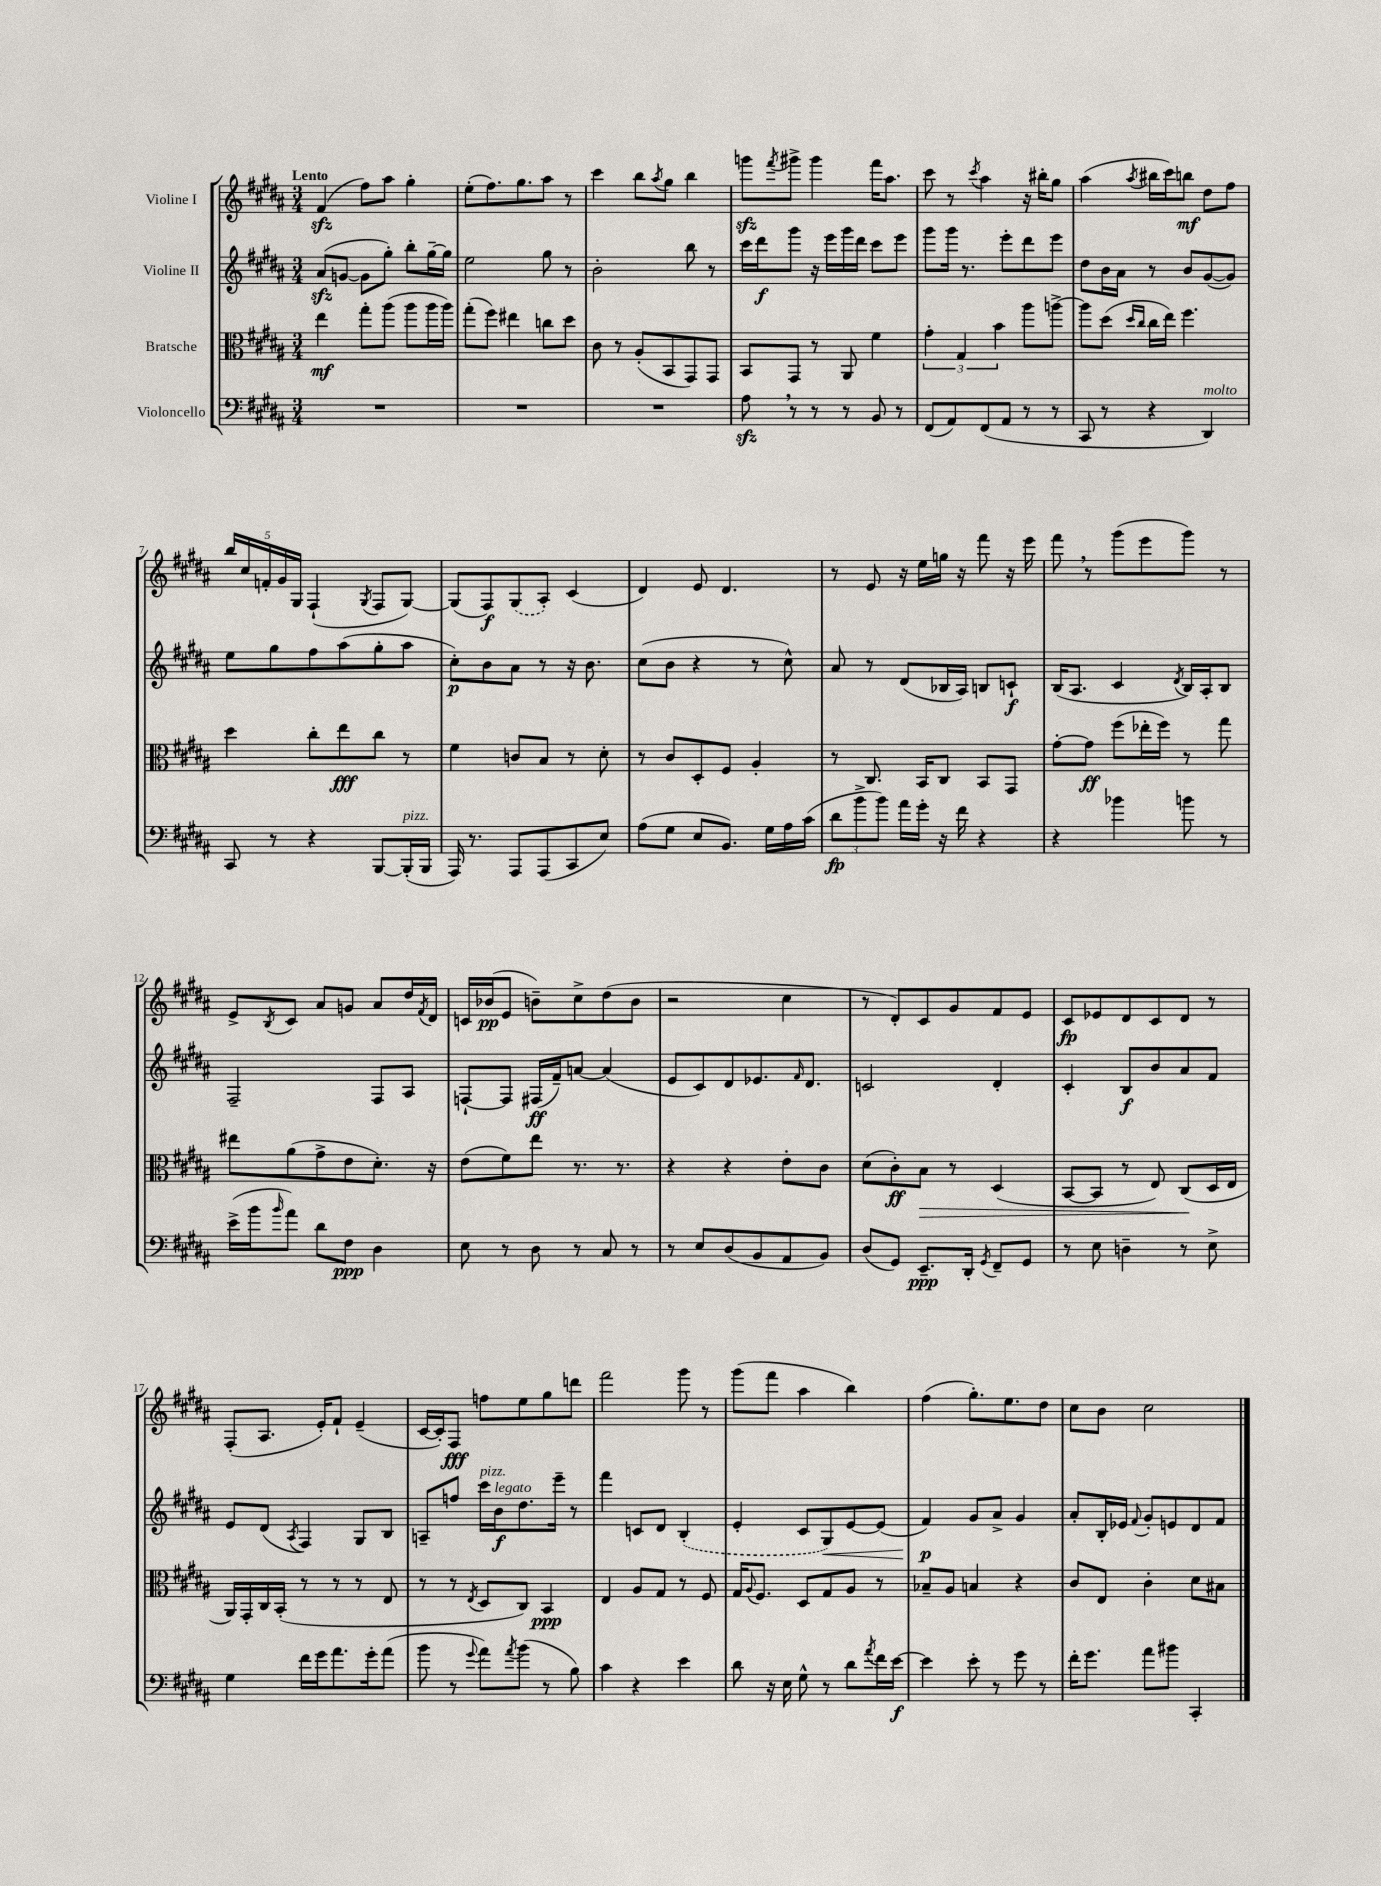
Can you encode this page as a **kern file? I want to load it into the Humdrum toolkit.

**kern	**kern	**kern	**kern
*staff4	*staff3	*staff2	*staff1
*clefF4	*clefC3	*clefG2	*clefG2
*k[f#c#g#d#a#]	*k[f#c#g#d#a#]	*k[f#c#g#d#a#]	*k[f#c#g#d#a#]
*M3/4	*M3/4	*M3/4	*M3/4
2.r	4ee	(8a#	(4f#
.	.	[8g	.
.	8gg#'	8g]	8ff#)
.	(8aa#	8gg#')	8aa#
.	8aa#	8bb'	4gg#'
.	16aa#	[16gg#~	.
.	16aa#)	16gg#]	.
=	=	=	=
2.r	(8gg#'	2ee	(8ee'
.	8ff#)	.	8.ff#)
.	4ee#	.	.
.	.	.	8.gg#
.	8cc	8gg#	8aa#
.	8dd#	8r	8r
=	=	=	=
2.r	8c#	2b'	4ccc#
.	8r	.	.
.	(8A#'	.	8bb
.	.	.	8qaa#
.	8BB	.	8gg#
.	8GG#)	8bb	4bb
.	8GG#	8r	.
=	=	=	=
8A#	8BB	16ccc#	8ggg
.	.	16ddd#	.
.	.	.	8qfff#
8r	8GG#	8ggg#	8ggg#^
8r	8r	16r	4ggg#
.	.	16eee	.
8r	8AA#	16ggg#	.
.	.	16ddd#	.
8BB	4f#	8ccc#	16fff#
.	.	.	8.aa#
8r	.	8eee	.
=	=	=	=
(8FF#	6g#'	8ggg#	8ccc#
8AA#)	.	16ggg#	8r
.	6G#	.	.
.	.	8.r	.
.	.	.	8qccc#
(8FF#	.	.	4aa#
.	6b	.	.
8AA#	.	8eee'	.
8r	8aa#	8ddd#	16r
.	.	.	16bb#'
8r	[8aa^	8eee	8gg#
=	=	=	=
8CC#	8aa]	8dd#	(4aa#
8r	(8dd#	16b	.
.	.	16a#	.
.	16qqdd#	.	.
.	16qqcc#	.	8qaa#
4r	16cc#	8r	16bb#
.	16ee)	.	16ccc#)
.	4.ff#	8b	8bb
4DD#)	.	([8g#	8dd#
.	.	8g#])	8ff#
=	=	=	=
8CC#	4dd#	8ee	20bb
.	.	.	20cc#
.	.	.	20f'
8r	.	8gg#	.
.	.	.	20g#
.	.	.	20G#
4r	8cc#'	8ff#	(4F#`
.	8ee	(8aa#	.
.	.	.	8qG#
[8BBB	8cc#	8gg#'	8F#
(16BBB']	8r	8aa#	[8G#)
16BBB	.	.	.
=	=	=	=
16AAA#)	4f#	8cc#')	(8G#]
8.r	.	.	.
.	.	8b	8F#)
8AAA#	8c	8a#	(8G#
(8AAA#	8B	8r	8A#')
8CC#	8r	16r	(4c#
.	.	8.b	.
8E)	8d#'	.	.
=	=	=	=
(8A#	8r	(8cc#	4d#)
8G#	8c#	8b	.
8E	8D#'	4r	8e
8.BB)	8F#	.	4.d#
.	4A#'	8r	.
16G#	.	.	.
16A#	.	8cc#^^)	.
(16c#	.	.	.
=	=	=	=
12d#	8r	8a#	8r
12b^	.	.	.
.	8.C#	8r	8e
12b)	.	.	.
16a#	.	(8d#	16r
16g#'	16BB	.	16ee
16r	8C#	16B-	16gg
16f#	.	16A#)	16r
4r	8BB	8B	8fff#
.	8GG#	8c`	16r
.	.	.	16eee
=	=	=	=
4r	[8g#'	(16B	8fff#
.	.	8.A#	.
.	8g#]	.	8r
4b-	(8ff#	4c#	(8ggg#
.	16ee-'	.	8eee
.	16ff#)	.	.
.	.	8qd#	.
8b	8r	16B)	8ggg#)
.	.	16A#'	.
8r	8gg#	8B	8r
=	=	=	=
(16e^	8ee#	2F#~	8e^
16b	.	.	.
16qqb	.	.	8qB
8a#)	(8a#	.	8c#
8d#	8g#^	.	8a#
8F#	8e	.	8g
4D#	8.d#')	8F#	8a#
.	.	8A#	16dd#
.	.	.	8qf#
.	16r	.	16d#
=	=	=	=
8E	(8e	[8F`	16c
.	.	.	(16b-
8r	8f#)	8F]	8e
8D#	8ee	(16F#	8b~)
.	.	16f#~)	.
8r	8.r	[8a	8cc#^
8C#	.	(4a]	(8dd#
.	8.r	.	.
8r	.	.	8b
=	=	=	=
8r	4r	8e	2r
8E	.	8c#)	.
(8D#	4r	8d#	.
8BB	.	8.e-	.
8AA#	8e'	.	4cc#
.	.	16qqf#	.
.	.	8.d#	.
8BB)	8c#	.	.
=	=	=	=
(8D#	(8d#	2c	8r
8GG#)	8c#')	.	8d#')
8.EE~	8B	.	8c#
.	8r	.	8g#
16DD#'	.	.	.
8qGG#	.	.	.
8FF#~	(4D#	4d#'	8f#
8GG#	.	.	8e
=	=	=	=
8r	[8BB	4c#'	8c#
8E	8BB]	.	8e-
4D~	8r	8B	8d#
.	8E)	8b	8c#
8r	(8C#	8a#	8d#
8E^	16D#	8f#	8r
.	16E	.	.
=	=	=	=
4G#	16AA#)	8e	(8F#'
.	16GG#'	.	.
.	16C#	(8d#	8.A#
.	(16BB'	.	.
.	.	8qA#	.
16f#	8r	4F#)	.
16g#	.	.	16e')
8.a#	8r	.	8f#`
.	8r	8G#	(4e~
16g#'	.	.	.
(8a#	8E	8B	.
=	=	=	=
8b	8r	8A~	[16c#
.	.	.	16c#'])
8r	8r	8ff	8F#
8qqg#	8qE	.	.
8a#)	8D#	16ccc#	8ff
.	.	16b	.
8qa#	.	.	.
(8b	8C#)	8.dd#	8ee
8r	4BB	.	8gg#
.	.	16eee~	.
8B)	.	8r	8ddd
=	=	=	=
4c#	4E	4fff#	2fff#
4r	8A#	8c	.
.	8G#	8d#	.
4e	8r	(4B'	8ggg#
.	8F#	.	8r
=	=	=	=
8d#	16G#	4e'	(8ggg#
.	8qqA#	.	.
.	8.F#	.	.
16r	.	.	8fff#
16E	.	.	.
8G#^^	8D#	8c#	4aa#
8r	8G#	8G#)	.
8d#	8A#	[8e	4bb)
8qa#	.	.	.
16f#	8r	(8e]	.
[16e	.	.	.
=	=	=	=
4e]	8B-~	4f#)	(4ff#
.	8A#	.	.
8e'	4B	8g#	8.gg#')
8r	.	8a#^	.
.	.	.	8.ee
8g#	4r	4g#	.
8r	.	.	8dd#
=	=	=	=
16f#'	8c#	8a#'	8cc#
8.g#	.	.	.
.	8E	16B'	8b
.	.	16e-	.
.	.	8qqf#	.
8a#	4c#'	8g#'	2cc#
8b#	.	8e	.
4CC#'	8d#	8d#	.
.	8B#	8f#	.
==	==	==	==
*-	*-	*-	*-
